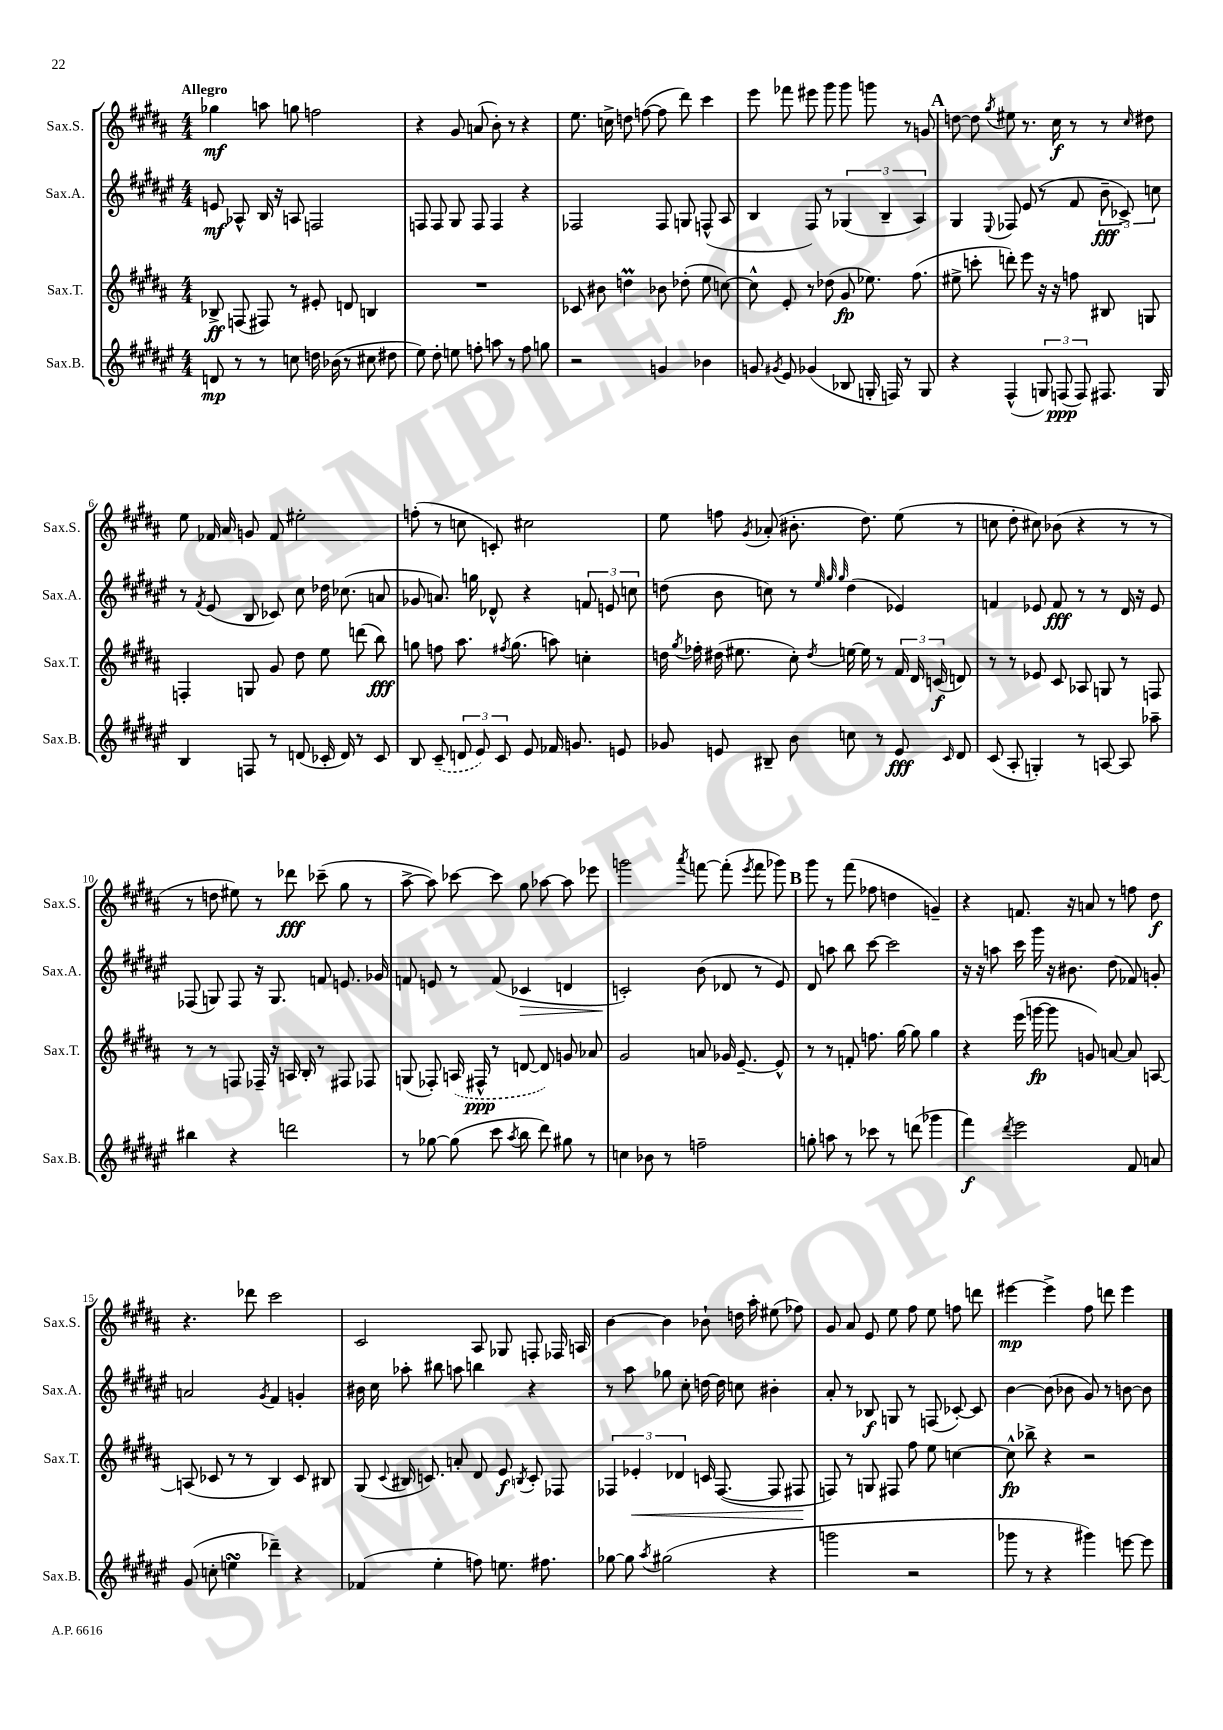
<<
\new StaffGroup <<
\new Staff = "s0" \with { instrumentName = "Sax.S." shortInstrumentName = "Sax.S." } {
    \clef treble \key b \major \numericTimeSignature \time 4/4 \tempo "Allegro"
    \autoBeamOff ges''4\mf a''8 g''8 f''2 |
    r4 gis'8 a'8( b'8-.) r8 r4 |
    e''8. c''16-> d''8 f''8~( f''8 dis'''8) cis'''4 |
    e'''8 fes'''8 eis'''8 gis'''8 gis'''8 g'''8 r8 g'8 |
    \mark \markup { \bold "A" } d''8~ d''8 \acciaccatura { gis''8 } eis''8 r8. cis''16\f r8 r8 \grace { cis''16 } dis''8 |
    e''8 fes'16 ais'16 g'8 fes'8 eis''2-. |
    f''8-.( r8 c''8 c'8-.) cis''2 |
    e''8 f''8 \acciaccatura { gis'8 } aes'8-.( bis'8.-. dis''8.) e''8( r8 |
    c''8 dis''8-. cis''8) bes'8( r4 r8 r8 |
    r8 d''8 eis''8) r8 des'''8\fff ces'''8--( gis''8 r8 |
    ais''8~-> ais''8) ces'''8~ ces'''8 gis''8 aes''8~ aes''8 ees'''8 |
    g'''2 \acciaccatura { ais'''8 } f'''8~ f'''8-.( \acciaccatura { e'''8 } f'''8 ges'''8) |
    \mark \markup { \bold "B" } gis'''8 r8 fis'''8( fes''8 d''4 g'4--) |
    r4 f'8. r16 a'8 r8 f''8 dis''8\f |
    r4. des'''8 cis'''2 |
    cis'2 ais8 ges8 f8-. fes16 a16 |
    b'4~ b'4 bes'8-! d''16 ais''16-. eis''8( fes''8) |
    gis'8 ais'8 e'8 e''8 fis''8 e''8 f''8 d'''8 |
    eis'''4~\mp eis'''4-> fis''8 d'''8 eis'''4 \bar "|." |
}
\new Staff = "s1" \with { instrumentName = "Sax.A." shortInstrumentName = "Sax.A." } {
    \clef treble \key fis \major \numericTimeSignature \time 4/4
    \autoBeamOff e'8\mf aes8-^ b16 r16 a8 f2 |
    f8 f8 gis8 f8 f4 r4 |
    fes2 fes8 g8 f8-^( ais8 |
    b4 fis8) r8 \tuplet 3/2 { ges4( b4-- ais4) } |
    \mark \markup { \bold "A" } gis4 \appoggiatura { eis8 } fes8 eis'8( r8 fis'8 \tuplet 3/2 { b'8--\fff ces'8->) c''8 } |
    r8 \acciaccatura { fis'8 } eis'8( b8 ces'8) cis''8 des''16 ces''8.( a'8 |
    ges'8 a'8.) g''16 des'8-^ r4 \tuplet 3/2 { f'8 e'8 c''8 } |
    d''8( b'8 c''8) r8 \grace { eis''32 gis''32 gis''32 } d''4( ees'4) |
    f'4 ees'8 f'8\fff r8 r8 dis'16 r16 ees'8 |
    fes8( g8) fes8 r16 g8. f'8 e'8. ges'16 |
    f'8 e'8 r8 f'8( ces'4\> d'4 |
    c'2-.\!) b'8( des'8 r8 eis'8) |
    \mark \markup { \bold "B" } dis'8 a''8 b''8 cis'''8~ cis'''2 |
    r16 r16 a''8 cis'''16 gis'''16 r16 bis'8. dis''8( fes'8) g'8-. |
    a'2 \acciaccatura { gis'8 } fis'4 g'4-. |
    bis'16 cis''16 aes''8-. bis''8 a''8 b''4 r4 |
    r8 ais''8 ges''8 cis''8-. d''16~ d''16 c''8 bis'4-. |
    ais'8-. r8 bes8\f g8 r8 f8( ces'8~-.) ces'8 |
    b'4~ b'8( bes'8 gis'8) r8 b'8~ b'8 \bar "|." |
}
\new Staff = "s2" \with { instrumentName = "Sax.T." shortInstrumentName = "Sax.T." } {
    \clef treble \key b \major \numericTimeSignature \time 4/4
    \autoBeamOff bes8->\ff f8( fis8) r8 eis'8-. d'8 b4 |
    R1 |
    ces'8 bis'8 d''4\prall bes'8 des''8-.( e''8 c''8~) |
    c''8-^ e'8-. r8 des''8( gis'8\fp ees''8.) fis''8.( |
    \mark \markup { \bold "A" } eis''8-> c'''8-. d'''8-.) e'''8 r16 r16 f''8 bis8 g8 |
    f4-. g8 gis'8 dis''8 e''8 d'''8( b''8\fff) |
    g''8 f''8 ais''8. \acciaccatura { fis''8 } g''8.( a''8) c''4-. |
    d''16 \acciaccatura { gis''8 } fes''16-. dis''16( eis''8. cis''8-.) \acciaccatura { dis''8 } e''16~ e''16 r8 \tuplet 3/2 { fis'16 dis'16 c'16\f( } d'8) |
    r8 r8 ees'8 cis'8 aes8 g8 r8 f8 |
    r8 r8 f8 fes16-- r16 a16 b16-. r8 fis8 fes8 |
    g8( fes8-.) \once \slurDashed a16( fis16-^\ppp r8 d'8~ d'8) g'8 aes'8 |
    gis'2 a'8 ges'16 e'8.~-- e'8-^ |
    \mark \markup { \bold "B" } r8 r8 f'8-. f''8. gis''16~ gis''8 gis''4 |
    r4 e'''16( g'''16~\fp g'''8 g'8) a'8~ a'8 a8~ |
    a8( ces'8 r8 r8 b4) ces'8 bis8 |
    gis8( \appoggiatura { cis'8 } bis16 c'8.) a'8-. dis'8 e'8\f \acciaccatura { b8 } c'8-. fes8 |
    \tuplet 3/2 { fes4 ees'4-.\< des'4 } c'16 fes8.~( fes8 fis8\! |
    f8) r8 g8 fis8 fis''8 e''8 c''4~ |
    c''8-^\fp bes''8-> r4 r2 \bar "|." |
}
\new Staff = "s3" \with { instrumentName = "Sax.B." shortInstrumentName = "Sax.B." } {
    \clef treble \key fis \major \numericTimeSignature \time 4/4
    \autoBeamOff d'8\mp r8 r8 c''8 d''16 bes'16( r8 cis''8 dis''8 |
    eis''8) dis''8-. e''8 f''8-. a''8 r8 f''8 g''8 |
    r2 g'4 bes'4 |
    g'8 \acciaccatura { gis'8 } eis'8 ges'4( bes8 g16-. f16) r8 g8 |
    \mark \markup { \bold "A" } r4 fis4-^( \tuplet 3/2 { g8) f8\ppp( f8) } fis8. g16 |
    b4 f8 r8 d'8( ces'16-. d'16) r8 ces'8 |
    b8 \once \slurDashed cis'8--( \tuplet 3/2 { d'8 eis'8) cis'8 } eis'8 fes'16 g'8. e'8 |
    ges'8 e'8 bis8-- b'8 c''8 r8 e'8\fff \grace { cis'16 } dis'8 |
    cis'8( ais8-. g4-.) r8 a8~ a8 aes''8-- |
    bis''4 r4 d'''2 |
    r8 ges''8~ ges''8( cis'''8 \acciaccatura { ais''8 } b''8 dis'''8) gis''8 r8 |
    c''4 bes'8 r8 f''2-- |
    \mark \markup { \bold "B" } g''8-. a''8 r8 ces'''8 r8 d'''8( ges'''4 |
    fis'''4\f) \acciaccatura { dis'''8 } eis'''2 fis'8 a'8 |
    gis'8( c''8-. e''4\turn des'''4--) r4 |
    fes'4( eis''4-. f''8) e''8. fis''8. |
    ges''8~ ges''8 \acciaccatura { ais''8 } gis''2( r4 |
    g'''2 r2 |
    ges'''8 r8 r4 gis'''4) e'''8~ e'''8 \bar "|." |
}
>>
>>
